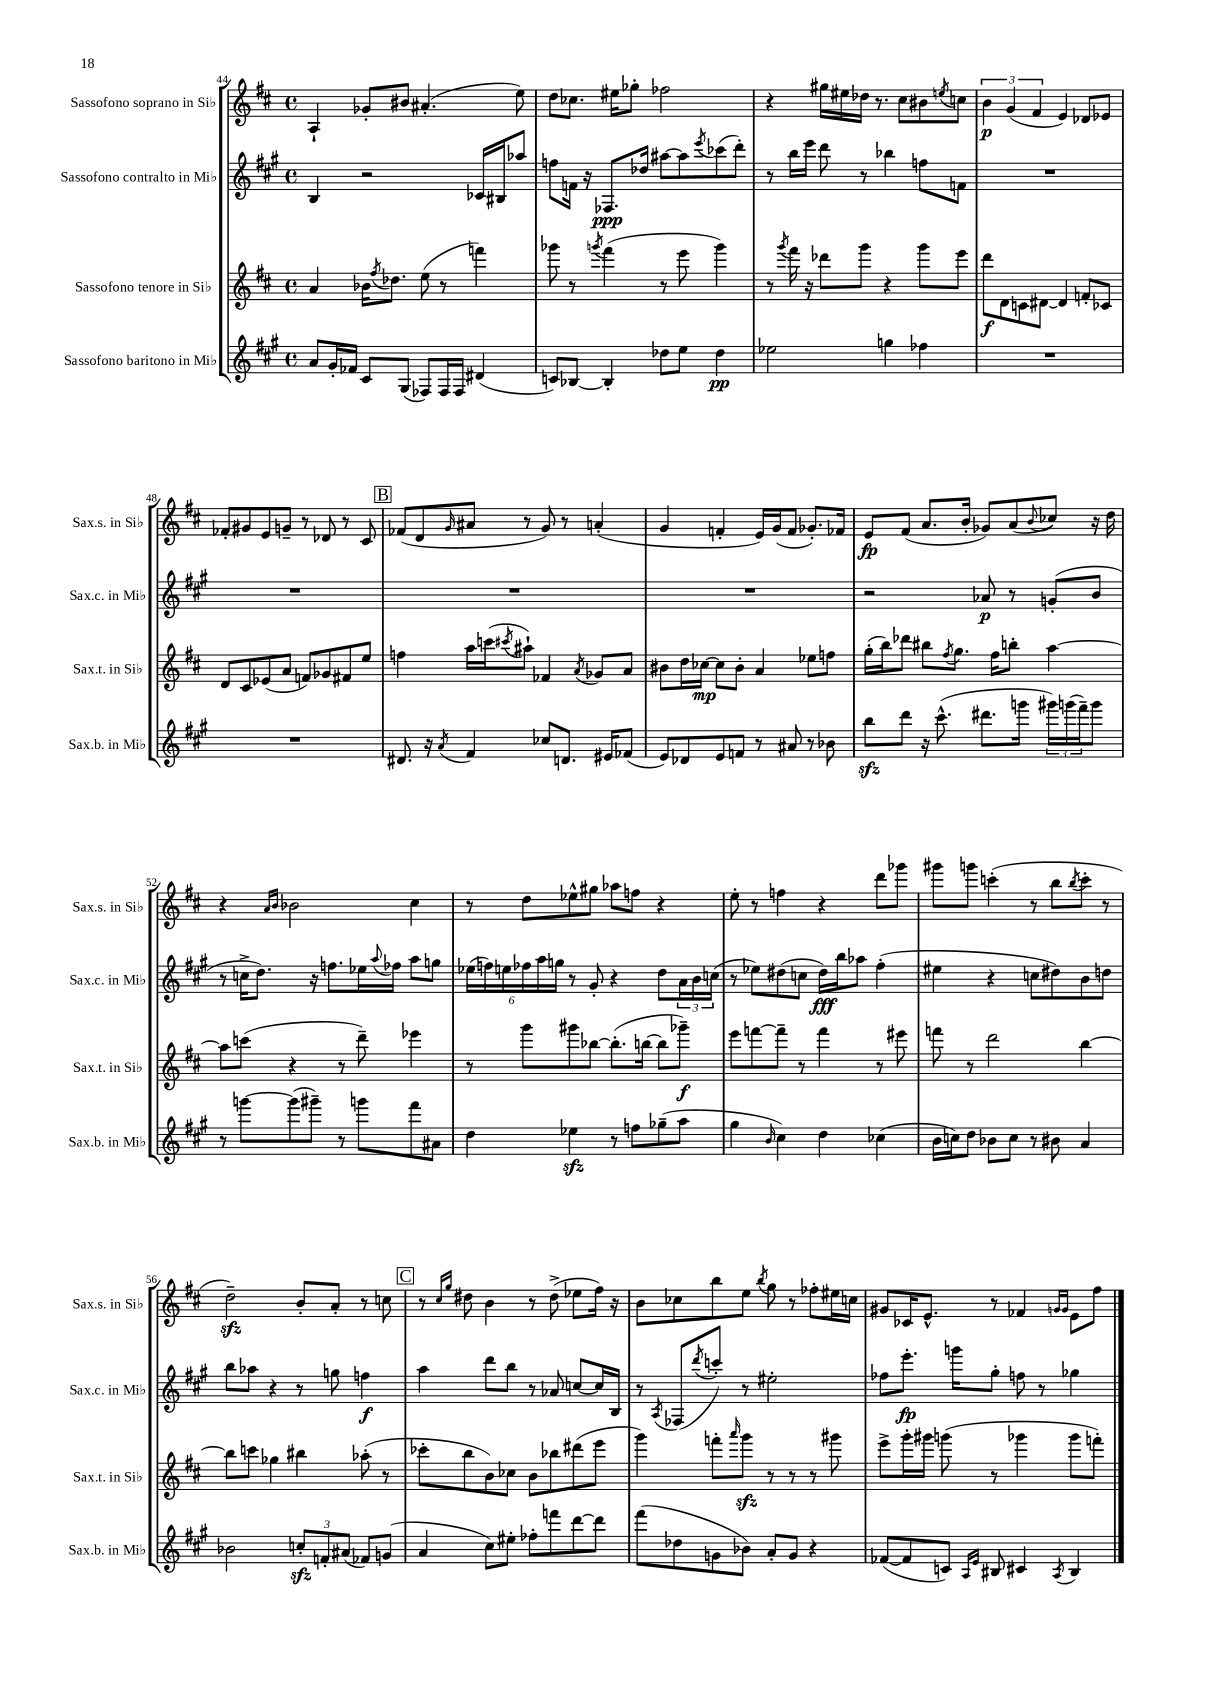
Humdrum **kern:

**kern	**kern	**kern	**kern
*staff4	*staff3	*staff2	*staff1
*clefG2	*clefG2	*clefG2	*clefG2
*k[f#c#g#]	*k[f#c#]	*k[f#c#g#]	*k[f#c#]
*M4/4	*M4/4	*M4/4	*M4/4
*met(c)	*met(c)	*met(c)	*met(c)
8a/L	4a/	4B/	4A`/
16g#'/L	.	.	.
16f-/JJ	.	.	.
8c#/L	16b-\LK	2r	8g-'/L
.	8qff#/	.	.
.	8.dd-\J	.	.
(8G#/J	.	.	8b#/J
8F-/L)	(8ee\	.	(4.a#'/
16F-/L	8r	.	.
16F-/JJ	.	.	.
(4d#/	4fff\)	16c-/LL	.
.	.	16B#/J	.
.	.	8aa-/J	8ee\)
=	=	=	=
8c/L)	8ggg-\	8ff\L	8dd\L
[8B-/J	8r	16f\Jk	8.cc-\J
.	.	16r	.
.	8qggg/	.	.
4B-'/]	(4fff#\	8.F-/L	.
.	.	.	16ee#\LK
.	.	.	8gg-'\J
.	.	16dd-/Jk	.
8dd-\L	8r	[8aa#\L	2ff-\
8ee\J	8eee\	8aa#\]	.
.	.	8qeee/	.
4dd-\	4ggg\)	(8ccc-\	.
.	.	8ddd'\J)	.
=	=	=	=
2ee-\	8r	8r	4r
.	8qggg/	.	.
.	16fff#\	16bb\LL	.
.	16r	16eee\JJ	.
.	8ddd-\L	8ddd\	16gg#\LL
.	.	.	16ee#\
.	8ggg\J	8r	16dd-\JJ
.	.	.	8.r
4gg\	4r	4bb-\	.
.	.	.	8cc#\L
4ff-\	8ggg\L	8ff\L	8b#\
.	.	.	8qee/
.	8eee\J	8f\J	8cc\J
=	=	=	=
1r	8ddd\L	1r	6b\
.	8d\	.	.
.	.	.	(6g/
.	8c\	.	.
.	.	.	6f#/
.	[8d#\J	.	.
.	4d#/]	.	4e/)
.	8f'/L	.	8d-/L
.	8c-/J	.	8e-/J
=	=	=	=
1r	8d/L	1r	8f-'/L
.	8c#/	.	8g#/
.	(8e-/	.	8e/
.	8a/J	.	8g~/J
.	8f/L)	.	8r
.	8g-/	.	8d-/
.	8f#/	.	8r
.	8ee/J	.	8c#/
=	=	=	=
8.d#/	4ff\	1r	(8f-/L
.	.	.	8d/
16r	.	.	.
8qa/	.	.	16qqg/
4f#/	16aa\LL	.	8a#/J
.	(16ccc\J	.	.
.	8qccc#/	.	.
.	8aa#`\J)	.	8r
8cc-/L	4f-/	.	8g/)
8.d/J	.	.	8r
.	8qa/	.	.
.	8g-/L	.	(4a'/
16e#/LK	.	.	.
(8f-/J	8a/J	.	.
=	=	=	=
8e/L)	8b#\L	1r	4g/
8d-/	16dd\L	.	.
.	[16cc-\JJ	.	.
8e/	8cc-\]L	.	4f'/
8f/J	8b#'\J	.	.
8r	4a/	.	16e/LL)
.	.	.	(16g/J
8a#/	.	.	8f/J
8r	8ee-\L	.	8.g-'/L)
8b-\	8ff\J	.	.
.	.	.	16f-/Jk
=	=	=	=
8bb\L	(16gg'\LL	2r	8e/L
.	16bb\J)	.	.
8ddd\J	8ddd-\J	.	(8f#/J
16r	8bb#\L	.	8.a/L
(8.ccc#^^\	.	.	.
.	8qff#/	.	.
.	8.gg\J	.	.
.	.	.	16b'/Jk
8.ddd#\L	.	8a-/	8g-/L)
.	16ff#\LK	.	.
.	8bb'\J	8r	(8a/
16ggg\Jk	.	.	.
.	.	.	8qqb/
24ggg#\LL)	[4aa\	(8g'/L	8cc-/J)
(24ggg\	.	.	.
24fff#~\J)	.	.	.
8ggg\J	.	8b/J	16r
.	.	.	16dd\
=	=	=	=
8r	8aa\]L	8r	4r
[8ggg\L	(8ccc\J	16cc^\LK	.
.	.	8.dd\J)	.
.	.	.	16qqa/LL
.	.	.	16qqb/JJ
(8ggg\]	4r	.	2b-\
8ggg#~\J)	.	16r	.
.	.	8.ff\L	.
8r	8r	.	.
8ggg\L	8ddd~\)	16ee-\L	.
.	.	8qqaa/	.
.	.	16ff-\JJ	.
8fff#\	4eee-\	8aa\L	4cc#\
8a#\J	.	8gg\J	.
=	=	=	=
4dd\	8r	(24ee-\LL	8r
.	.	24ff\)	.
.	.	24ee\	.
.	8ggg\L	24ff-\	8dd\L
.	.	24aa\	.
.	.	24gg\JJ	.
4ee-\	8ggg#\	8r	8ee-^^\
.	[8bb-\J	8g#'/	8gg#\J
8r	(8.bb-'\]L	4r	8aa-\L
8ff\L	.	.	8ff\J
.	[16bb\Jk	.	.
(8gg-~\	8bb\]L	8dd\L	4r
8aa\J	8ggg-~\J)	24a\L	.
.	.	24b\	.
.	.	(24cc\JJ	.
=	=	=	=
4gg#\	8eee\L	8r	8ee'\
.	[8fff\	8ee-\L)	8r
16qqb/	.	.	.
4cc#\)	8fff~\]J	(8dd#\	4ff\
.	8r	8cc\J	.
4dd\	4fff\	16dd#\LL)	4r
.	.	16bb\J	.
.	.	8aa-\J	.
(4cc-\	8r	(4ff#'\	8ddd\L
.	8eee#\	.	8ggg-\J
=	=	=	=
16b\LL	8fff\	4ee#\	8ggg#\L
16cc\J)	.	.	.
8dd\J	8r	.	8ggg\J
8b-\L	2ddd\	4r	(4ccc'\
8cc\J	.	.	.
8r	.	8cc\L	8r
8b#\	.	8dd#\)	8bb\L
.	.	.	8qbb/
4a/	[4bb\	8b\	8ccc'\J
.	.	8dd\J	8r
=	=	=	=
2b-\	8bb\]L	8bb\L	2dd~\)
.	8ccc\J	8aa-\J	.
.	4gg-\	4r	.
12cc'/L	4bb#\	8r	8b'/L
12f'/	.	.	.
.	.	8gg\	8a'/J
(12a#/J	.	.	.
8f-/L)	(8aa-'\	4ff\	8r
(8g/J	8r	.	8cc\
=	=	=	=
4a/	8ccc-'\L	4aa\	8r
.	.	.	16qqcc#/LL
.	.	.	16qqgg/JJ
.	8bb\	.	8dd#\
8cc#\L)	8b\)	8ddd\L	4b\
8ee#'\J	8cc-\J	8bb\J	.
8ff-'\L	8b\L	8r	8r
8fff\	8bb-\	8a-/	(8dd#^\
[8ddd\	(8ddd#\	[8cc/L	8ee-\L
8ddd\]J	8eee\J	16cc/]L	16ff#\Jk)
.	.	16B/JJ	16r
=	=	=	=
(8fff#\L	4ggg\)	8r	8b\L
.	.	8qA/	.
8dd-\	.	(8F-/L	8cc-\
.	.	8qddd/	.
8g\	8fff'\L	8ccc'/J)	8bb\
.	16qqaaa/	.	.
8b-\J)	8ggg\J	8r	8ee\J
.	.	.	8qbb/
8a'/L	8r	2ee#'\	8gg\
8g/J	8r	.	8r
4r	8r	.	8ff-'\L
.	8ggg#\	.	16ee#\L
.	.	.	16cc\JJ
=	=	=	=
([8f-/L	8eee^\L	8ff-\L	8g#/L
8f-/]	16ggg'\L	8.eee'\J	16c-/K
.	16ggg#\JJ	.	8.e^^/J
8c/J)	(8ggg\	.	.
.	.	16ggg\LK	.
16qqA/LL	.	.	.
16qqe/JJ	.	.	.
8B#/	8r	8gg#'\J	8r
4c#/	4ggg-\	8ff\	4f-/
.	.	8r	.
.	.	.	16qqg/LL
8qA/	.	.	16qqg/JJ
4B#/	8ggg-\L	4gg-\	8e\L
.	8fff'\J)	.	8ff#\J
==	==	==	==
*-	*-	*-	*-
